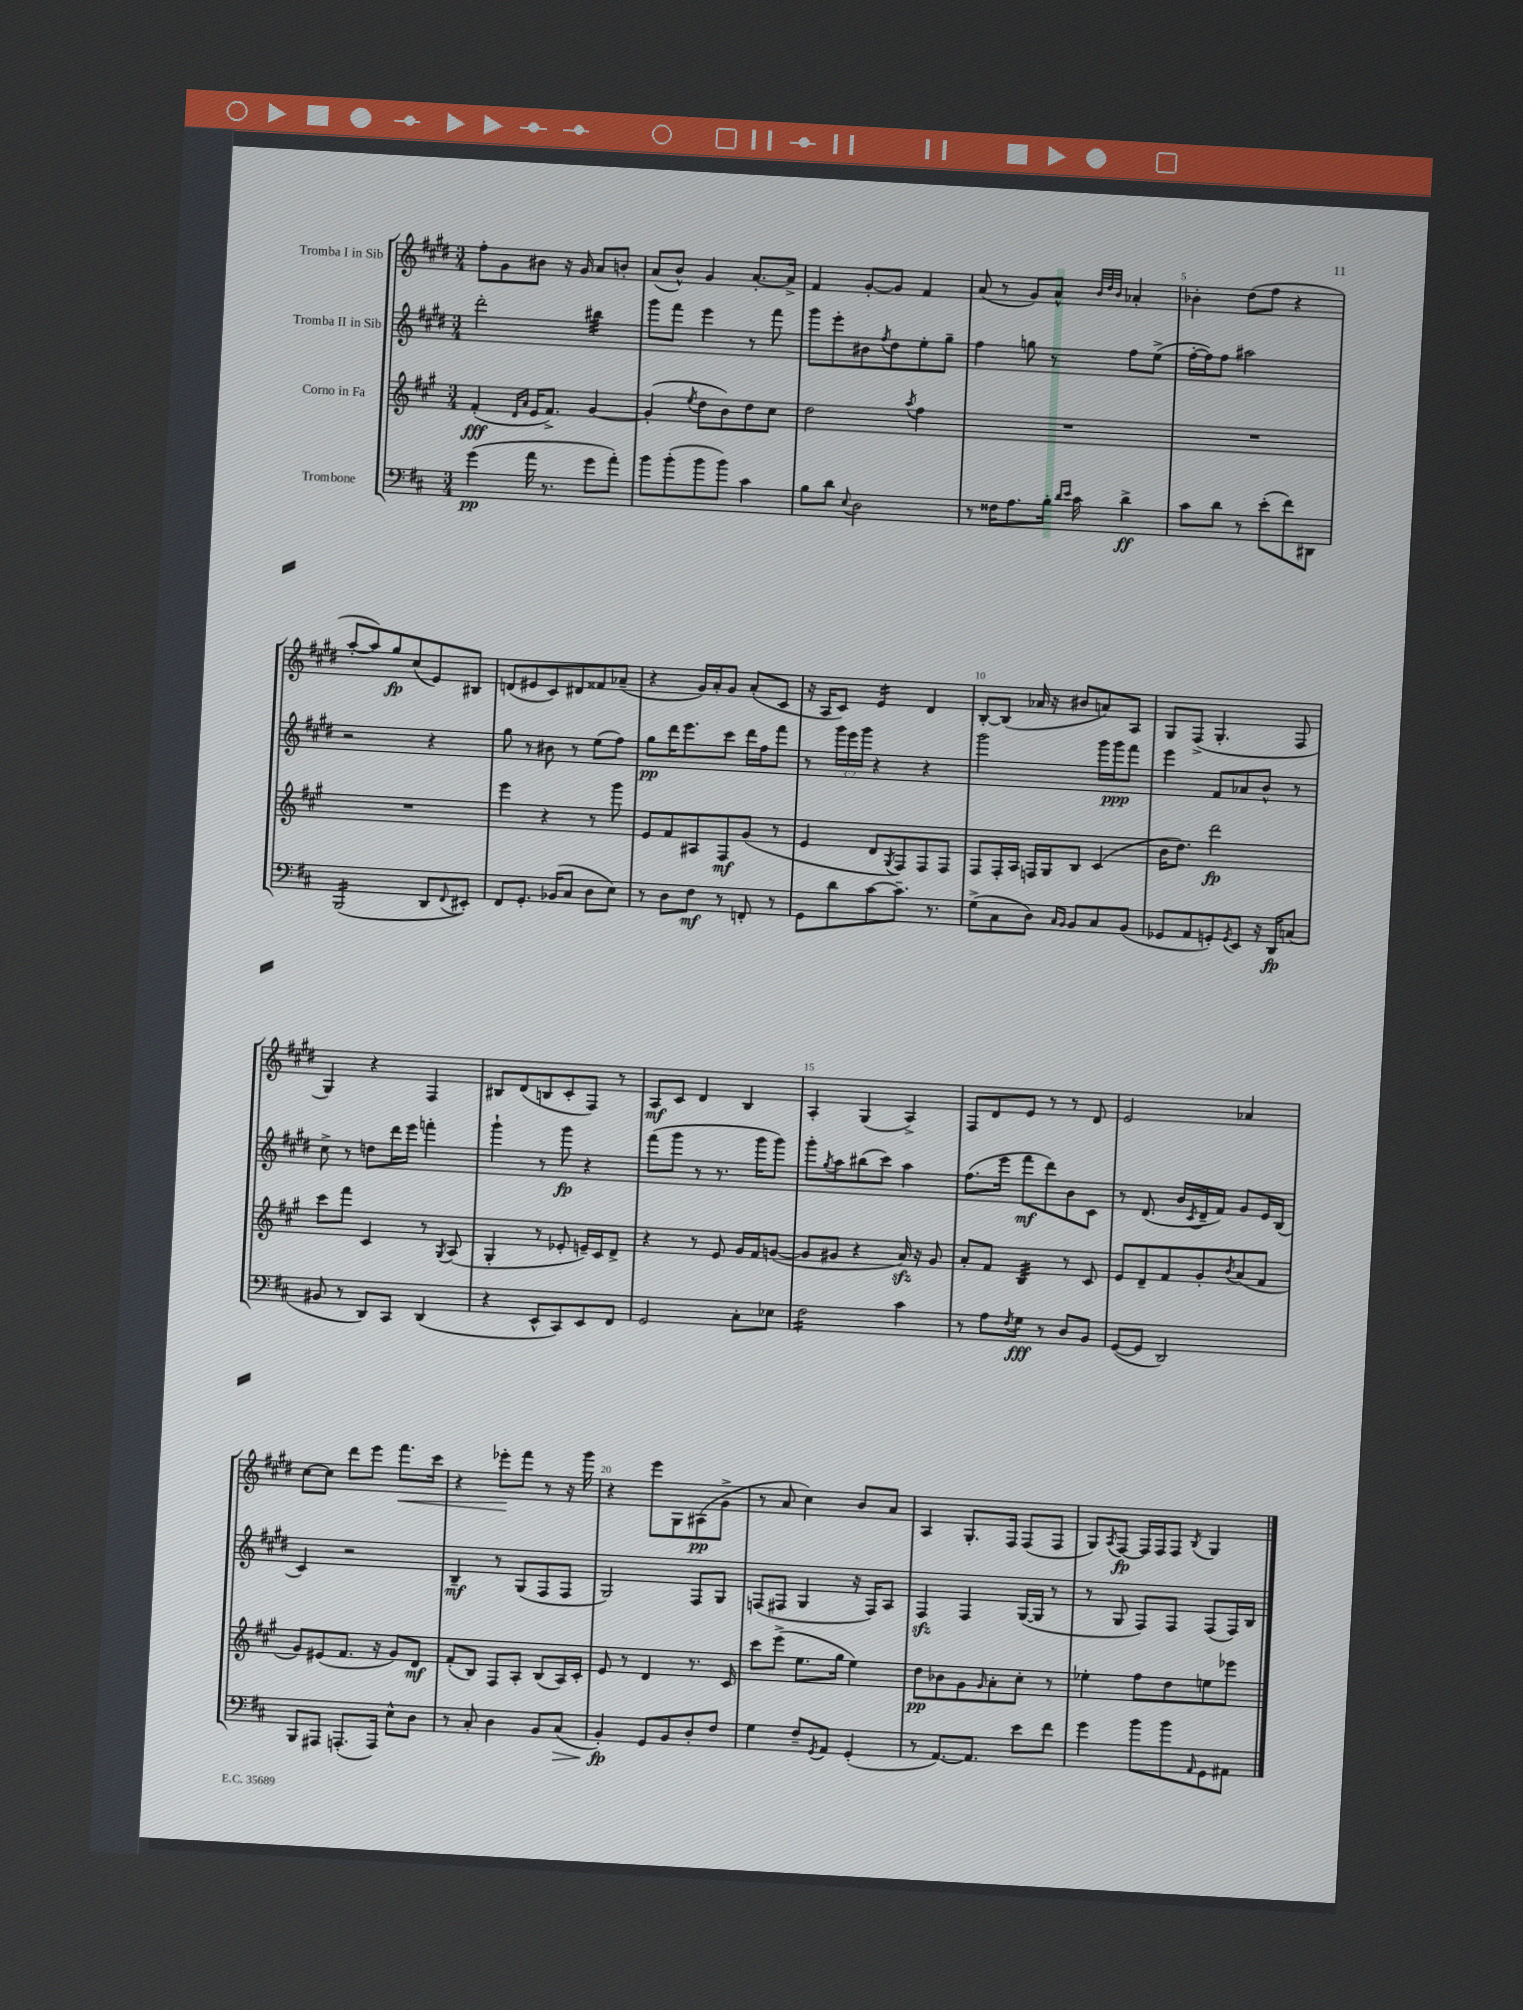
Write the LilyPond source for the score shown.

<<
\new StaffGroup <<
\new Staff = "s0" \with { instrumentName = "Tromba I in Sib" } {
    \clef treble \key e \major \numericTimeSignature \time 3/4
    fis''8-. gis'8 bis'8 r16 gis'16 a'8 b'8-. |
    a'8( b'8-^) gis'4 a'8.~-. a'16-> |
    fis'4 gis'8~-. gis'8 fis'4 |
    a'8( r8 gis'8) a'8-^ \grace { b'32 dis''32 b'32 } aes'4-. |
    bes'4-. dis''8( fis''8 r4 |
    a''8~-. a''8) gis''8\fp cis''8( e'8) bis8 |
    d'8( eis'8 cis'8) dis'8 fisis'8 aes'8--( |
    r4 gis'16) a'16-. gis'8 a'8-.( cis'8 |
    r16 a16 cis'8) e'4:16 dis'4 |
    b8~-. b8( aes'16 r16 bis'8 a'8) a8 |
    gis8 fis8->( gis4.-. fis8 |
    gis4) r4 fis4 |
    bis8 dis'8( b8 cis'8-. fis8) r8 |
    a8\mf cis'8 dis'4 b4 |
    a4-. gis4( a4->) |
    fis8 dis'8 e'8 r8 r8 dis'8 |
    e'2 aes'4 |
    cis''8~ cis''8 dis'''8 e'''8 fis'''8.\< cis'''16 |
    r4 ees'''8-.\! fis'''8 r8 r16 gis'''16 |
    r4 e'''8 gis8 ais8\pp( gis'8-> |
    r8 a'8 cis''4) b'8 a'8 |
    a4 gis8.-. fis16 fis8( fis8 |
    gis8) \acciaccatura { a8 } fis8~\fp fis16 fis16 fis8 \acciaccatura { b8 } gis4 \bar "|." |
}
\new Staff = "s1" \with { instrumentName = "Tromba II in Sib" } {
    \clef treble \key e \major \numericTimeSignature \time 3/4 \override Staff.TupletNumber.text = #tuplet-number::calc-fraction-text
    dis'''2-. bis''4:32 |
    gis'''8 fis'''8 e'''4 r8 fis'''8 |
    gis'''8 e'''8-. bis'8 \acciaccatura { fis''8 } dis''8 e''8-. gis''8-- |
    fis''4 g''8 r8 fis''8 e''8->( |
    fis''16~-. fis''16) fis''8 ais''2 |
    r2 r4 |
    gis''8 r8 bis'8 r8 e''8( fis''8) |
    gis''8\pp dis'''16 e'''8. cis'''8 dis'''16 fis''16 fis'''8 |
    r8 \tuplet 3/2 { gis'''16 e'''16 gis'''16 } r4 r4 |
    gis'''2 gis'''16 gis'''16\ppp fis'''8 |
    e'''4 fis'8 aes'8 b'8-^ r8 |
    cis''8-> r8 d''8 dis'''16 e'''16 f'''4-. |
    gis'''4-! r8 gis'''8\fp r4 |
    fis'''8( gis'''8 r8 r8. gis'''16 gis'''8) |
    gis'''8-. \acciaccatura { gis''8 } a''8 bis''8( cis'''8) a''4 |
    fis''8.( e'''16 fis'''8\mf dis'''8) b'8 cis'8 |
    r8 dis'8.( b'16 \acciaccatura { cis'8 } dis'16-- fis'16) gis'8 e'16 b16( |
    cis'4) r2 |
    b4--\mf r8 gis8( fis8 fis8 |
    gis2) fis8 gis8 |
    f8( fis8 gis4 r16 fis16) a8 |
    fis4\sfz fis4 gis16~( gis16 r8 |
    r8 gis8 fis8) fis8 fis8( fis16) b16 \bar "|." |
}
\new Staff = "s2" \with { instrumentName = "Corno in Fa" } {
    \clef treble \key a \major \numericTimeSignature \time 3/4
    fis'4-.\fff( \grace { d'16 a'16 } e'16 fis'8.->) gis'4~ |
    gis'4-.( \acciaccatura { e''8 } d''8 b'8) d''8 cis''8 |
    d''2 \acciaccatura { a''8 } fis''4 |
    R2. |
    R2. |
    R2. |
    e'''4 r4 r8 gis'''8 |
    e'8 fis'8 ais8 fis8\mf gis'8( r8 |
    e'4 d'8 \acciaccatura { gis8 } fis8) fis8 fis8 |
    fis8 fis16-. a16 f16 gis16 b8 cis'4( |
    b'16 d''8.) d'''2\fp |
    cis'''8 fis'''8 cis'4 r8 \acciaccatura { gis8 } a8( |
    gis4-. r8 ees'8-. e'16--) cis'16 d'8-> |
    r4 r8 e'8 gis'16 fis'16 g'8~( |
    g'8 gis'8 r4 a'16\sfz) r16 gis'8 |
    a'8-. fis'8 b4:32 r8 cis'8 |
    e'8 d'8-- fis'8 gis'8-. \acciaccatura { b'8 } a'8( fis'8 |
    gis'8) eis'8( fis'8. r16 gis'8) d'8\mf |
    fis'8-.( b8) fis8 a8-. b8( a16) cis'16-. |
    e'8 r8 d'4 r8. cis'16 |
    cis'''8 e'''8->( e''8. gis''16 e''4) |
    d''8\pp bes'8 gis'8 \grace { gis'16 } a'8-. cis''8-. r8 |
    ees''4-. fis''8 d''8 e''8 ees'''8 \bar "|." |
}
\new Staff = "s3" \with { instrumentName = "Trombone" } {
    \clef bass \key d \major \numericTimeSignature \time 3/4
    g'4\pp( a'16 r8. g'8 a'8-.) |
    b'8 b'8-.( b'8 b'8) cis'4 |
    b8 d'8 \appoggiatura { e8 } d2 |
    r8 fisis16 a8. b16-. \grace { d'16 e'16 } cis'16 d'4->\ff |
    cis'8 d'8 r8 e'8-.( fis'8) dis,8 |
    b,,2:16( d,8 \appoggiatura { fis,8 } eis,8-.) |
    fis,8 g,8.-. bes,16( cis8 d8 e8) |
    r8 d8 fis8\mf r8 f,8-. r8 |
    g,8 d'8 cis'8~ cis'8.-- r8. |
    g8->( cis8 d8) \grace { cis16 b,16 } b,8 cis8 b,8( |
    ges,8 a,8 g,8-.) \acciaccatura { g,8 } e,8 r16 d,16\fp c8( |
    bis,8 r8 d,8) cis,8 d,4( |
    r4 e,8-^ cis,8) e,8 fis,8 |
    g,2 cis8-. ees8 |
    fis2:16 cis'4 |
    r8 a8 \acciaccatura { fis8 } g8\fff r8 d8 b,8 |
    g,8~( g,8 d,2) |
    b,,8 ais,,8 a,,8.-.( a,,16) e8-^ d8 |
    r8 cis8-. d4 b,8 cis8\>( |
    b,4-.\fp\!) g,8 b,8 d8-. fis8 |
    g4 fis8-- \acciaccatura { g,8 } a,8 g,4-.( |
    r8 a,8.~) a,8. e'8 fis'8 |
    g'4 b'8 b'8 \grace { a,16 } g,8 ais,8 \bar "|." |
}
>>
>>
\layout { \context { \Score \override BarNumber.break-visibility = ##(#f #t #t) barNumberVisibility = #(every-nth-bar-number-visible 5) } }
